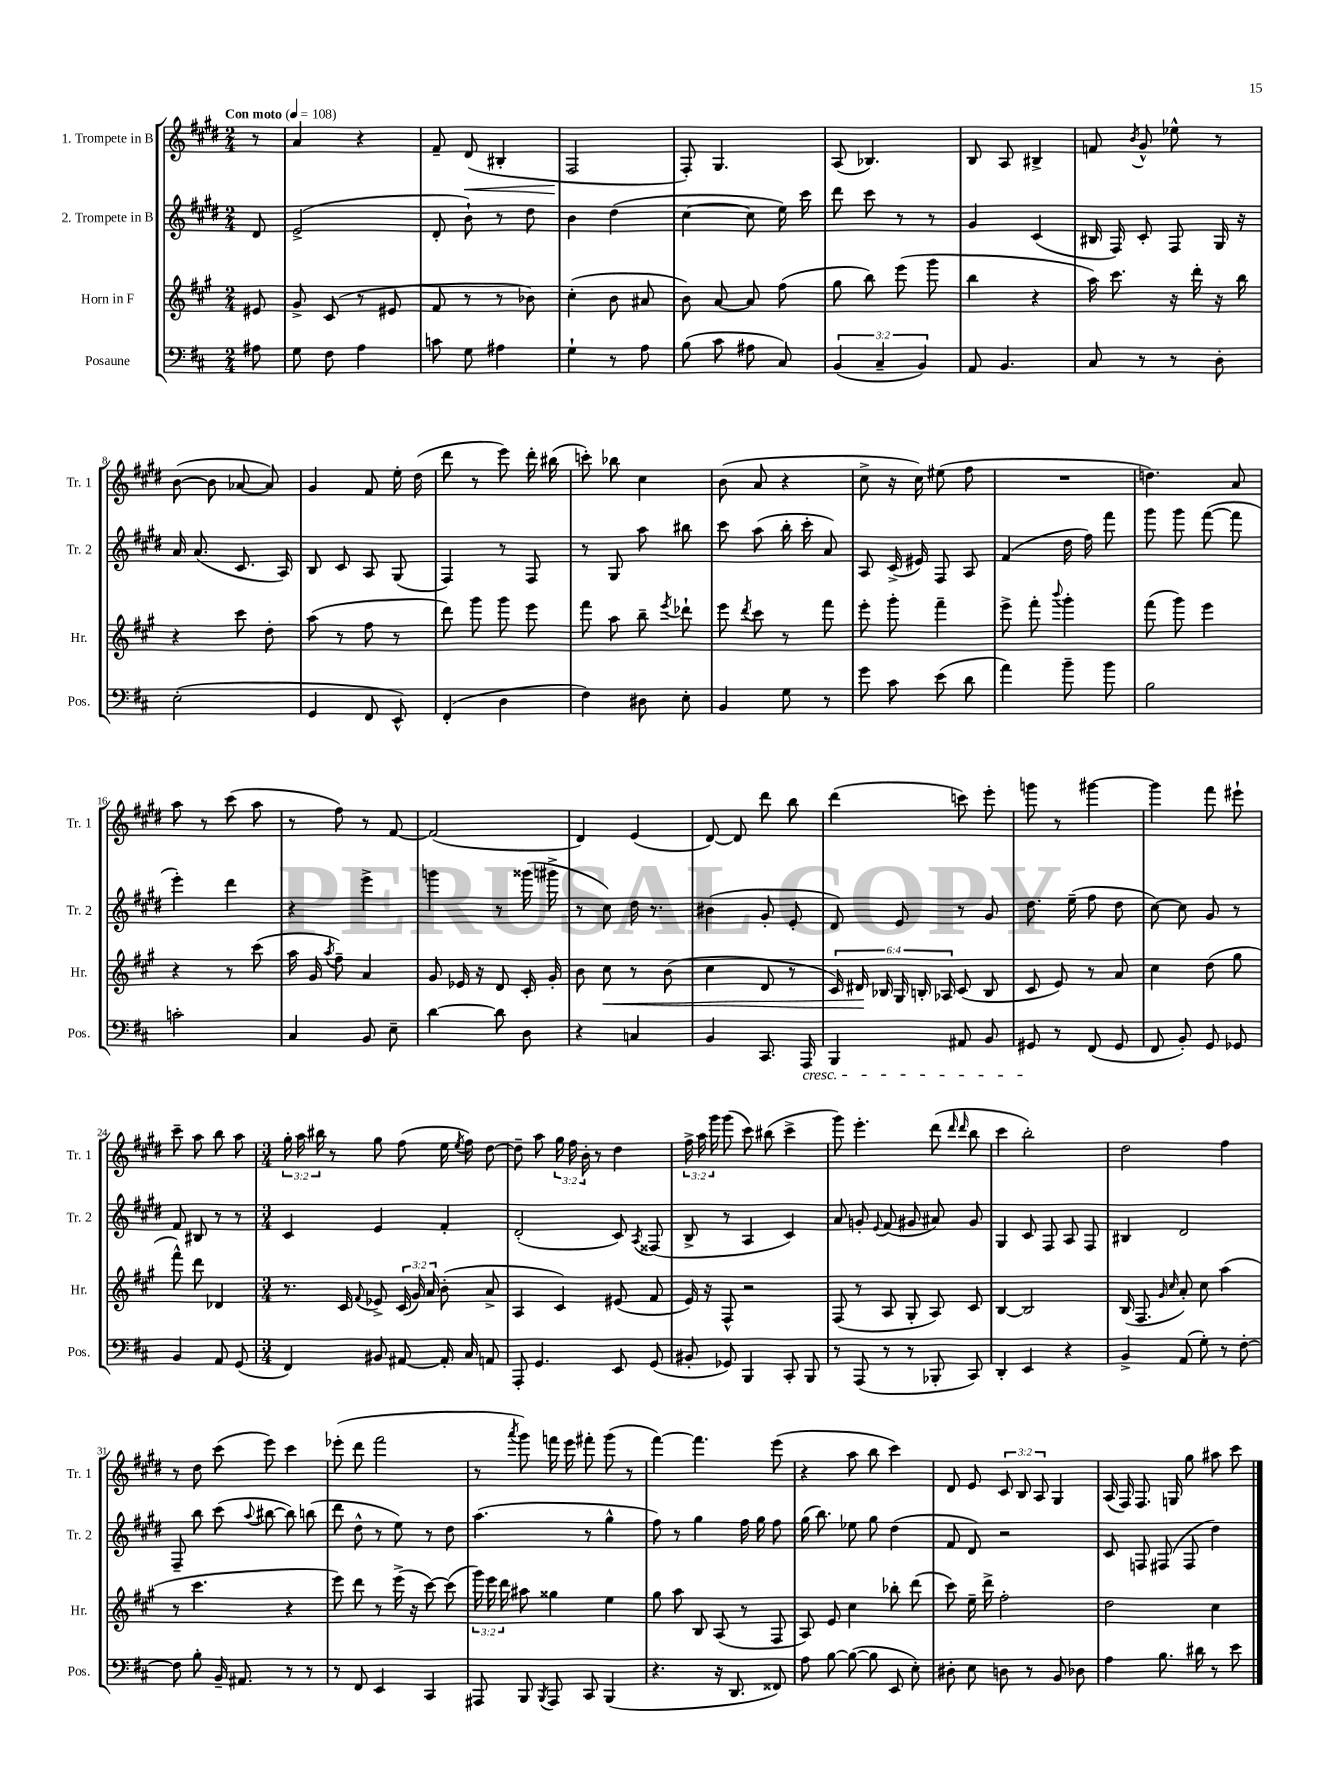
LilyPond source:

<<
\new StaffGroup <<
\new Staff = "s0" \with { instrumentName = "1. Trompete in B" shortInstrumentName = "Tr. 1" } {
    \clef treble \key e \major \numericTimeSignature \time 2/4 \override Staff.TupletNumber.text = #tuplet-number::calc-fraction-text \partial 8 \tempo "Con moto" 4 = 108
    \autoBeamOff r8 |
    a'4 r4 |
    fis'8-- dis'8\<( bis4-. |
    fis2\! |
    fis8-.) gis4. |
    a8( bes4.) |
    b8 a8 bis4-> |
    f'8 \acciaccatura { b'8 } gis'8-^ ees''8-^ r8 |
    b'8~( b'8 aes'8~ aes'8) |
    gis'4 fis'8 e''16-. dis''16( |
    dis'''8 r8 e'''8) dis'''16-. bis''16( |
    c'''8-.) bes''8 cis''4 |
    b'8( a'8 r4 |
    cis''8-> r16 cis''16) eis''8( fis''8 |
    R2 |
    d''4.) a'8 |
    a''8 r8 cis'''8( a''8 |
    r8 fis''8) r8 fis'8~ |
    fis'2( |
    dis'4) e'4( |
    dis'8~) dis'8 dis'''8 b''8 |
    dis'''4( c'''8) e'''8-. |
    g'''8 r8 gis'''4~ |
    gis'''4 fis'''8 eis'''8-! |
    cis'''8-- a''8 b''8 a''8 |
    \numericTimeSignature \time 3/4 \tuplet 3/2 { gis''16-. a''16 bis''16 } r8 gis''8 fis''8( e''16 \acciaccatura { e''8 } fis''16) dis''8~ |
    dis''8-- a''8 \tuplet 3/2 { gis''16 fis''16 b'16-. } r8 dis''4 |
    \tuplet 3/2 { fis''16-> a''16 gis'''16 } gis'''8( cis'''8) bis''8( cis'''4-> |
    gis'''8) e'''4.-. dis'''8( \grace { dis'''16 dis'''16 } b''8 |
    cis'''4 b''2-.) |
    dis''2 fis''4 |
    r8 dis''8 cis'''8( e'''8) cis'''4 |
    ees'''8-.( dis'''8 fis'''2 |
    r8 \acciaccatura { a'''8 } gis'''8) f'''16 e'''16 fis'''8-. gis'''8( r8 |
    fis'''4~) fis'''4. e'''8( |
    r4 a''8 b''8 cis'''4) |
    dis'8 e'8 \tuplet 3/2 { cis'8 b8 a8 } gis4 |
    a16( fis16) fis8. g16 gis''8 ais''8 cis'''8 \bar "|." |
}
\new Staff = "s1" \with { instrumentName = "2. Trompete in B" shortInstrumentName = "Tr. 2" } {
    \clef treble \key e \major \numericTimeSignature \time 2/4 \partial 8
    \autoBeamOff dis'8 |
    e'2->( |
    dis'8-. b'8-!) r8 dis''8 |
    b'4 dis''4( |
    cis''4~ cis''8 e''16) cis'''16 |
    dis'''8 cis'''8 r8 r8 |
    gis'4 cis'4( |
    bis16 fis16) cis'8-. fis8 gis16 r16 |
    a'16 a'8.( cis'8. a16) |
    b8 cis'8 a8 gis8( |
    fis4) r8 fis8 |
    r8 gis8 a''8 bis''8 |
    cis'''8 a''8( b''16-. cis'''16-. a'8) |
    a8 cis'16->( eis'16) fis8 a8 |
    fis'4( dis''16 fis''16) fis'''8 |
    gis'''8 gis'''8 fis'''8~( fis'''8 |
    e'''4-.) dis'''4 |
    r4 e'''4-> |
    g'''4 r8 gisis'''16( gis'''16-> |
    r8 cis''8) dis''16 r8. |
    bis'4( gis'8-. e'8-. |
    dis'8) e'8 r8 gis'8 |
    dis''8. e''16--( fis''8 dis''8 |
    cis''8~) cis''8 gis'8 r8 |
    fis'8 bis8 r8 r8 |
    \numericTimeSignature \time 3/4 cis'4 e'4 fis'4-. |
    dis'2-.( cis'8) \acciaccatura { a8 } fisis8( |
    b8-> r8 a4 cis'4) |
    a'8 g'8-. \appoggiatura { e'8 } fis'8( gis'8 ais'8) gis'8 |
    gis4 cis'8 fis8 a8 fis8 |
    bis4 dis'2 |
    fis8-- b''8 cis'''8( \appoggiatura { a''8 } bis''8~ bis''8) b''8( |
    dis'''8 dis''8-^ r8 e''8) r8 dis''8 |
    a''4.( r8 gis''4-^ |
    fis''8) r8 gis''4 fis''16 gis''16 fis''8 |
    gis''16( b''8.) ees''8 gis''8 dis''4( |
    fis'8 dis'8) r2 |
    cis'8 f8 fis8( fis8 dis''4) \bar "|." |
}
\new Staff = "s2" \with { instrumentName = "Horn in F" shortInstrumentName = "Hr." } {
    \clef treble \key a \major \numericTimeSignature \time 2/4 \override Staff.TupletNumber.text = #tuplet-number::calc-fraction-text \partial 8
    \autoBeamOff eis'8 |
    gis'8-> cis'8( r8 eis'8 |
    fis'8 r8 r8 bes'8) |
    cis''4-.( b'8 ais'8 |
    b'8) a'8~ a'8 fis''8( |
    gis''8 b''8) e'''8( gis'''8 |
    b''4 r4 |
    a''16) cis'''8. r16 d'''16-. r16 b''16 |
    r4 cis'''8 d''8-. |
    a''8( r8 fis''8 r8 |
    d'''8) gis'''8 gis'''8 e'''8 |
    fis'''8 a''8 b''8-- \acciaccatura { e'''8 } des'''8-! |
    e'''8 \acciaccatura { d'''8 } cis'''8 r8 fis'''8 |
    e'''8-. gis'''8-. fis'''4-- |
    e'''8-> fis'''8-. \appoggiatura { b'''8 } gis'''4-. |
    fis'''8( gis'''8) e'''4 |
    r4 r8 cis'''8( |
    a''16 gis'16 \acciaccatura { a''8 } fis''8--) a'4 |
    gis'8 ees'16 r16 d'8 cis'16-. gis'16-. |
    b'8 cis''8\< r8 b'8( |
    cis''4 d'8 r8 |
    \tuplet 6/4 { cis'16) dis'16\! bes16 gis16 b16-. aes16 } cis'8( b8 |
    cis'8 e'8) r8 a'8 |
    cis''4 d''8( gis''8 |
    fis'''8-^) d'''8 des'4 |
    \numericTimeSignature \time 3/4 r8. cis'16 \appoggiatura { fis'8 } ees'8-> \tuplet 3/2 { cis'16( gis'16) a'16 } b'8-.( a'8-> |
    a4 cis'4) eis'8( fis'8 |
    e'16) r16 fis8-^ r2 |
    fis8( r8 a8 gis8-. a8) cis'8 |
    b4~ b2 |
    b16( fis8. \grace { gis'16 cis''16 } a'8-.) cis''8 a''4( |
    r8 cis'''4. r4 |
    e'''8) d'''8 r8 e'''16->( r16 cis'''8~) cis'''8( |
    \tuplet 3/2 { gis'''16) e'''16 d'''16 } ais''8 gisis''4 e''4 |
    gis''8 a''8 b8 a8( r8 fis8 |
    a8) e'8 cis''4 bes''8-. d'''8( |
    cis'''8) e''16-- d'''16-> fis''2-. |
    d''2 cis''4 \bar "|." |
}
\new Staff = "s3" \with { instrumentName = "Posaune" shortInstrumentName = "Pos." } {
    \clef bass \key d \major \numericTimeSignature \time 2/4 \override Staff.TupletNumber.text = #tuplet-number::calc-fraction-text \partial 8
    \autoBeamOff ais8 |
    g8 fis8 a4 |
    c'8 g8 ais4 |
    g4-! r8 a8 |
    b8( cis'8 ais8 cis8) |
    \tuplet 3/2 { b,4( cis4-- b,4) } |
    a,8 b,4. |
    cis8 r8 r8 d8-. |
    e2-.( |
    g,4 fis,8 e,8-^) |
    fis,4-.( d4 |
    fis4) dis8 e8-. |
    b,4 g8 r8 |
    g'8 cis'8 e'8( d'8 |
    a'4) b'8-- b'8 |
    b2 |
    c'2-. |
    cis4 b,8 e8-- |
    d'4~ d'8 d8 |
    r4 c4 |
    b,4 cis,8. a,,16\cresc |
    b,,4 ais,8 b,8 |
    gis,8\! r8 fis,8( gis,8 |
    fis,8 b,8-.) g,8 ges,8 |
    b,4 a,8 g,8( |
    \numericTimeSignature \time 3/4 fis,4) bis,8 ais,8~ ais,16-. cis16 a,8 |
    a,,8-. g,4. e,8 g,8( |
    bis,8-. ges,8) b,,4 cis,8-. b,,8 |
    r8 a,,8( r8 r8 bes,,8-. cis,8) |
    d,4-. e,4 r4 |
    b,4-> a,8( g8-.) r8 fis8~-. |
    fis8 b8-. b,16-- ais,8. r8 r8 |
    r8 fis,8 e,4 cis,4 |
    ais,,8 b,,8 \acciaccatura { b,,8 } ais,,8 cis,8 b,,4( |
    r4. r16 d,8. fisis,8) |
    a8 b8~ b8~( b8 e,8 e8-.) |
    dis8-. e8 d8 r8 b,8 des8 |
    a4 b8. dis'16 r8 e'8 \bar "|." |
}
>>
>>
